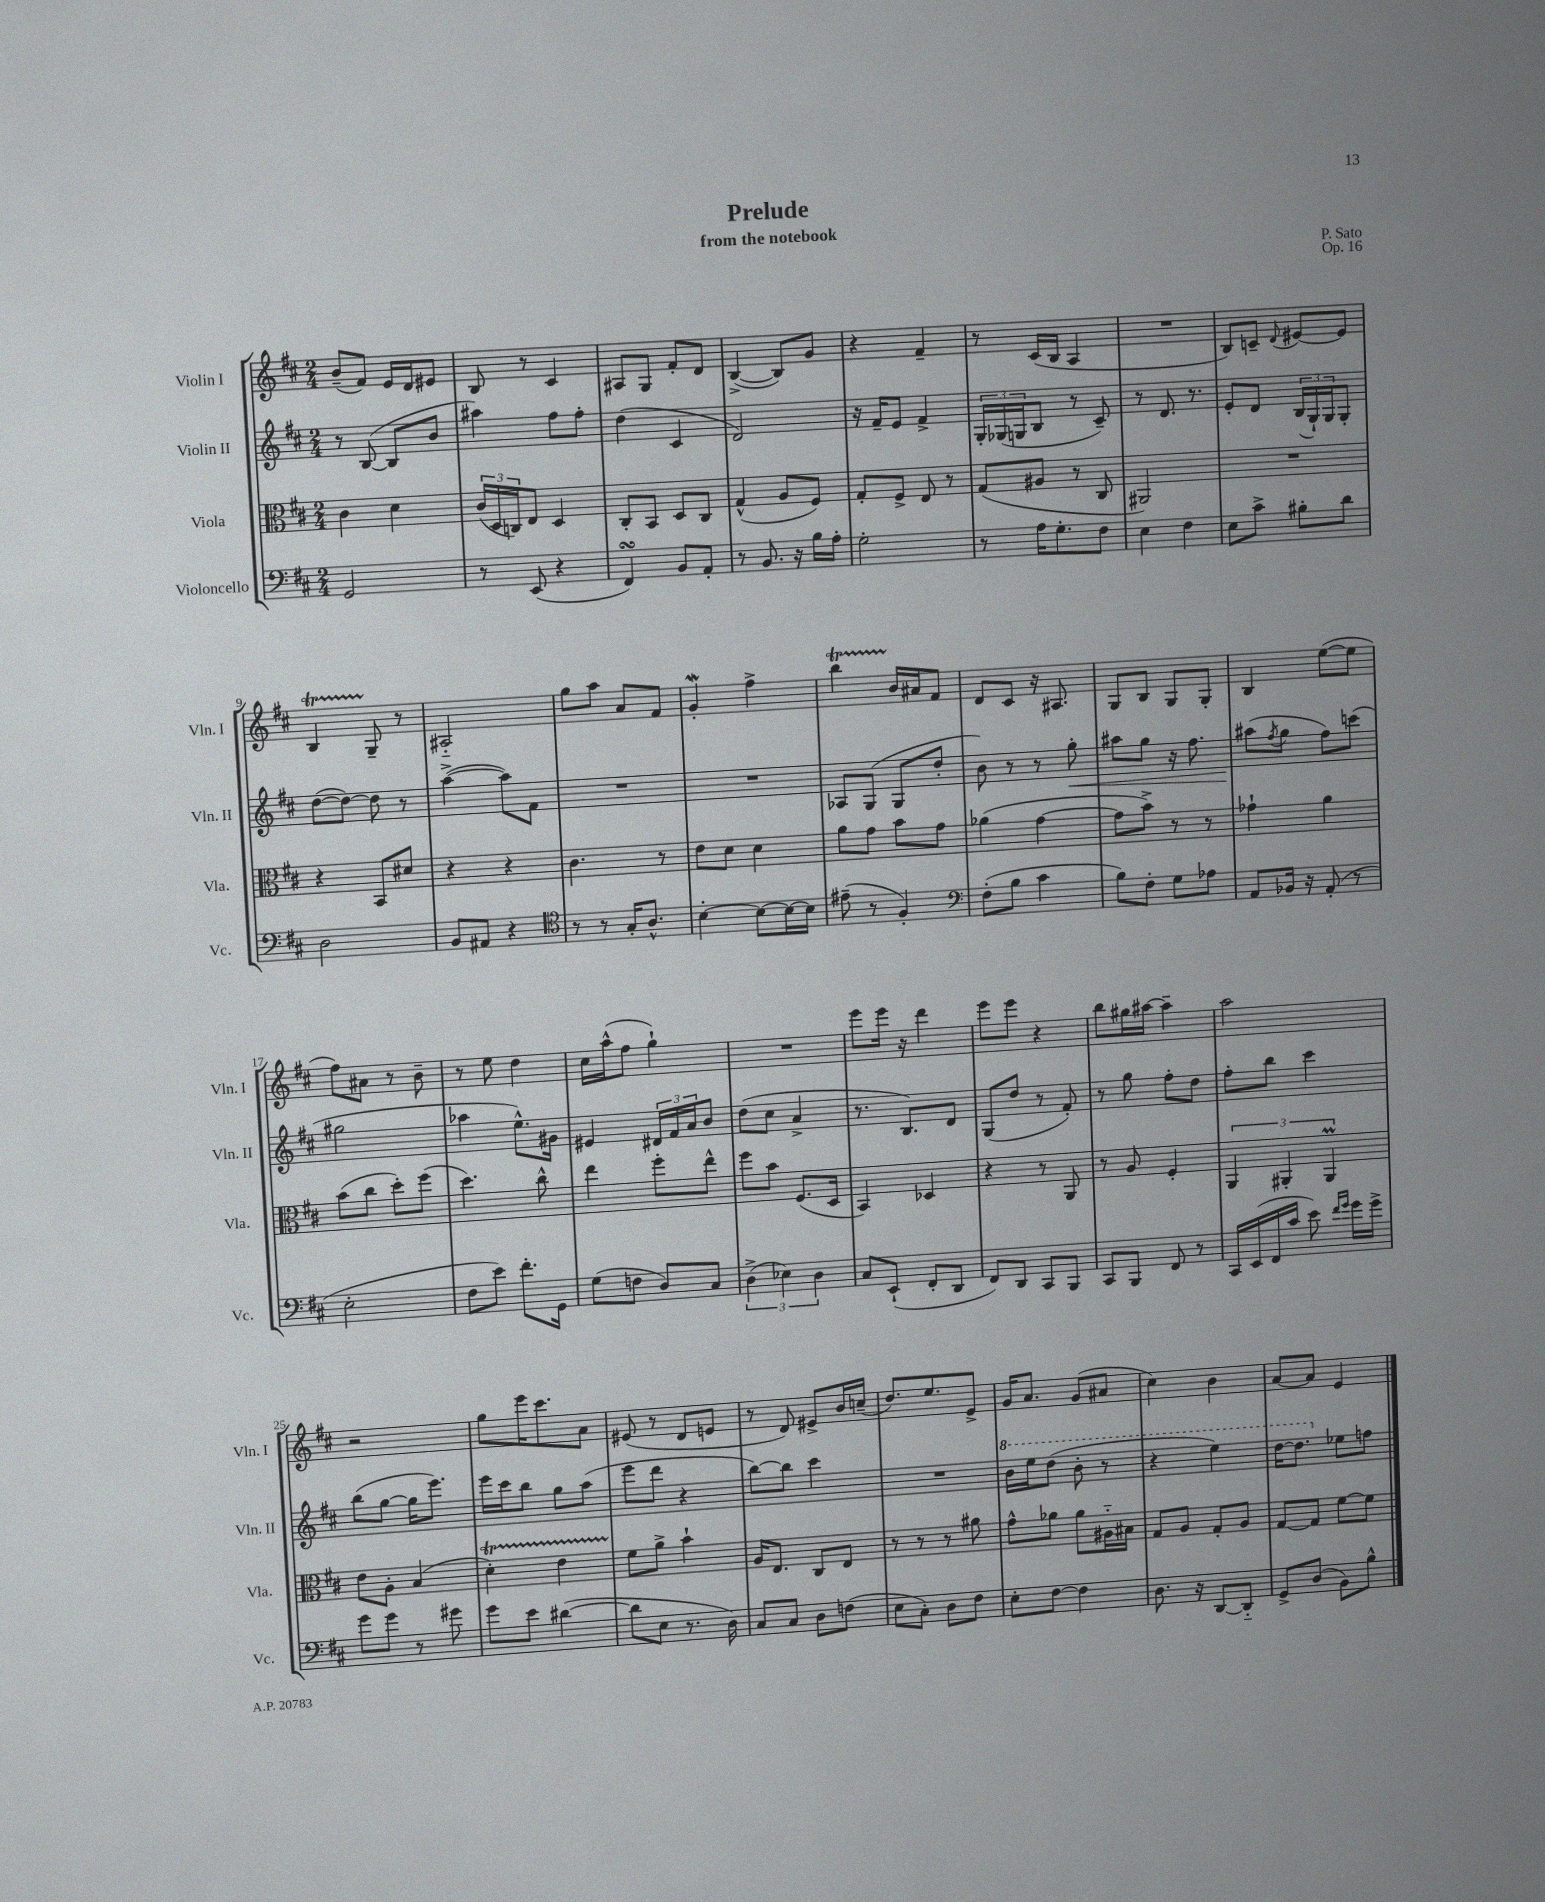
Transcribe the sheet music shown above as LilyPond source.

\header { title = "Prelude" composer = "P. Sato" subtitle = "from the notebook" opus = "Op. 16" }
<<
\new StaffGroup <<
\new Staff = "s0" \with { instrumentName = "Violin I" shortInstrumentName = "Vln. I" } {
    \clef treble \key d \major \numericTimeSignature \time 2/4
    b'8--( fis'8) e'16 d'16 eis'8 |
    b8 r8 cis'4 |
    ais8 g8 fis'8-. d'8 |
    b4~->( b8) g'8 |
    r4 fis'4-- |
    r8 cis'16( b16 a4 |
    R2 |
    b8) c'8-- \appoggiatura { d'8 } eis'8~ eis'8 |
    b4\startTrillSpan g8--\stopTrillSpan r8 |
    ais2-_ |
    g''8 a''8 a'8 fis'8 |
    g'4-.\mordent fis''4-> |
    b''4\startTrillSpan b'16\stopTrillSpan ais'16 fis'8 |
    d'8 cis'8 r16 ais8. |
    g8 b8 g8 g8-. |
    b4 e''8~( e''8 |
    fis''8) ais'8 r8 b'8-- |
    r8 e''8 d''4 |
    cis''16 a''16-^( fis''8 g''4-!) |
    R2 |
    e'''8 e'''16 r16 d'''4 |
    e'''8 e'''8 r4 |
    b''8 gis''16 ais''16~ ais''4-- |
    a''2 |
    r2 |
    g''8 e'''16 cis'''8. a'8 |
    eis'8( r8 d'8 e'8 |
    r8 d'8) eis'8-> b'16 c''16--( |
    d''8.) e''8. e'8-> |
    g'16 a'8. g'8( ais'8 |
    cis''4) b'4 |
    a'8~ a'8 e'4 \bar "|." |
}
\new Staff = "s1" \with { instrumentName = "Violin II" shortInstrumentName = "Vln. II" } {
    \clef treble \key d \major \numericTimeSignature \time 2/4
    r8 b8~( b8 b'8 |
    ais''4) fis''8 fis''8-. |
    d''4( cis'4 |
    d'2) |
    r16 fis'16-- e'8 fis'4-> |
    \tuplet 3/2 { g16-. ges16( g16 } b8 r8 cis'8--) |
    r8 d'8. r8. |
    e'8-. d'8 \tuplet 3/2 { b16( g16-!) g16 } g8-. |
    d''8~( d''8~) d''8 r8 |
    a''4~->( a''8) fis'8 |
    R2 |
    R2 |
    aes8 g8( g8 d''8-. |
    b'8) r8 r8 g''8-.\< |
    ais''8 g''8 r16 fis''8. |
    ais''8\!( \acciaccatura { fis''8 } g''8 fis''8) c'''8( |
    gis''2 |
    aes''4 e''8.-^) gis'16 |
    eis'4 \tuplet 3/2 { dis'16 fis'16 a'16 } b'8 |
    d''8( cis''8 a'4-> |
    r8. b8.) d'8 |
    g8( d''8 r8 fis'8-.) |
    r8 g''8 fis''8-. d''8 |
    fis''8-. b''8 cis'''4 |
    b''8( g''8~ g''16 e'''8.) |
    e'''16 cis'''16 b''8 g''8 a''8( |
    e'''8 d'''8 r4 |
    b''8~) b''8 cis'''4 |
    R2 |
    \ottava #1 b''16 e'''16 d'''8( b''8-. r8 |
    r4 e'''4) |
    d'''16~ d'''8. \ottava #0 ees''8 f''8 \bar "|." |
}
\new Staff = "s2" \with { instrumentName = "Viola" shortInstrumentName = "Vla." } {
    \clef alto \key d \major \numericTimeSignature \time 2/4
    cis'4 d'4 |
    \tuplet 3/2 { cis'16( d16 c16) } e8 d4 |
    cis8-. b,8 d8 cis8 |
    g4-^( a8 fis8) |
    g8-. fis8-> e8 r8 |
    g8( ais8 r8 cis8 |
    ais,2) |
    R2 |
    r4 b,8 dis'8 |
    r4 r4 |
    cis'4. r8 |
    e'8 d'8 d'4 |
    a'8 g'8 b'8 g'8 |
    aes'4( g'4~ |
    g'8 b'8->) r8 r8 |
    ges'4-! a'4 |
    b'8( cis''8 d''8-.) fis''8( |
    d''4.) cis''8-^ |
    e''4 fis''8-. e''8-^ |
    fis''8 b'8 fis8.( d16 |
    b,4) des4 |
    r4 r8 a,8 |
    r8 a8 fis4-. |
    \tuplet 3/2 { a,4 ais,4-. ais,4\prall } |
    e'8 a8-. b4( |
    d'4-.\startTrillSpan) e'4 |
    fis'8\stopTrillSpan a'8-> b'4-! |
    a16 e8. cis8 e8 |
    r8 r8 r8 ais'8 |
    g'8-^ aes'8 aes'8 ais16-_ bis16 |
    g8 a8 g8-. a8 |
    g8~ g8 fis'8~ fis'8 \bar "|." |
}
\new Staff = "s3" \with { instrumentName = "Violoncello" shortInstrumentName = "Vc." } {
    \clef bass \key d \major \numericTimeSignature \time 2/4
    g,2 |
    r8 e,8( r4 |
    fis,4\turn) b,8 a,8-. |
    r8 b,8. r16 b16 a16-. |
    g2-. |
    r8 a16 g8.-. fis8 |
    e4 fis4 |
    e8 cis'8-> bis8-. d'8 |
    d2 |
    b,8 ais,8 r4 |
    \clef tenor r8 r8 g16-. a8.-^ |
    b4~-. b8~ b16~ b16 |
    eis'8--( r8 fis4-.) |
    \clef bass fis8-.( b8 cis'4 |
    b8) fis8-. g8 aes8 |
    a,8 bes,16 r16 a,8-.( r8 |
    e2-. |
    fis8 e'8) fis'8.-. g,16 |
    g8( f8 d8) cis8 |
    \tuplet 3/2 { d4->( ees4) d4 } |
    cis8 e,8-!( fis,8-. d,8 |
    fis,8) d,8 cis,8 b,,8 |
    cis,8 b,,8 fis,8 r8 |
    cis,16 e,16( fis,16 cis'16 e'8) \grace { fis'16 g'16 } g'16 g'16-> |
    g'8 g'8 r8 gis'8 |
    g'8 e'8 dis'4~( |
    dis'8 e8 r8. d16) |
    cis8 cis8 d8 f8( |
    e8 cis8-.) d8 fis8 |
    e8-. fis8~ fis4 |
    d8. r16 d,8~ d,8-_ |
    g,8-> d8( b,8) b8-^ \bar "|." |
}
>>
>>
